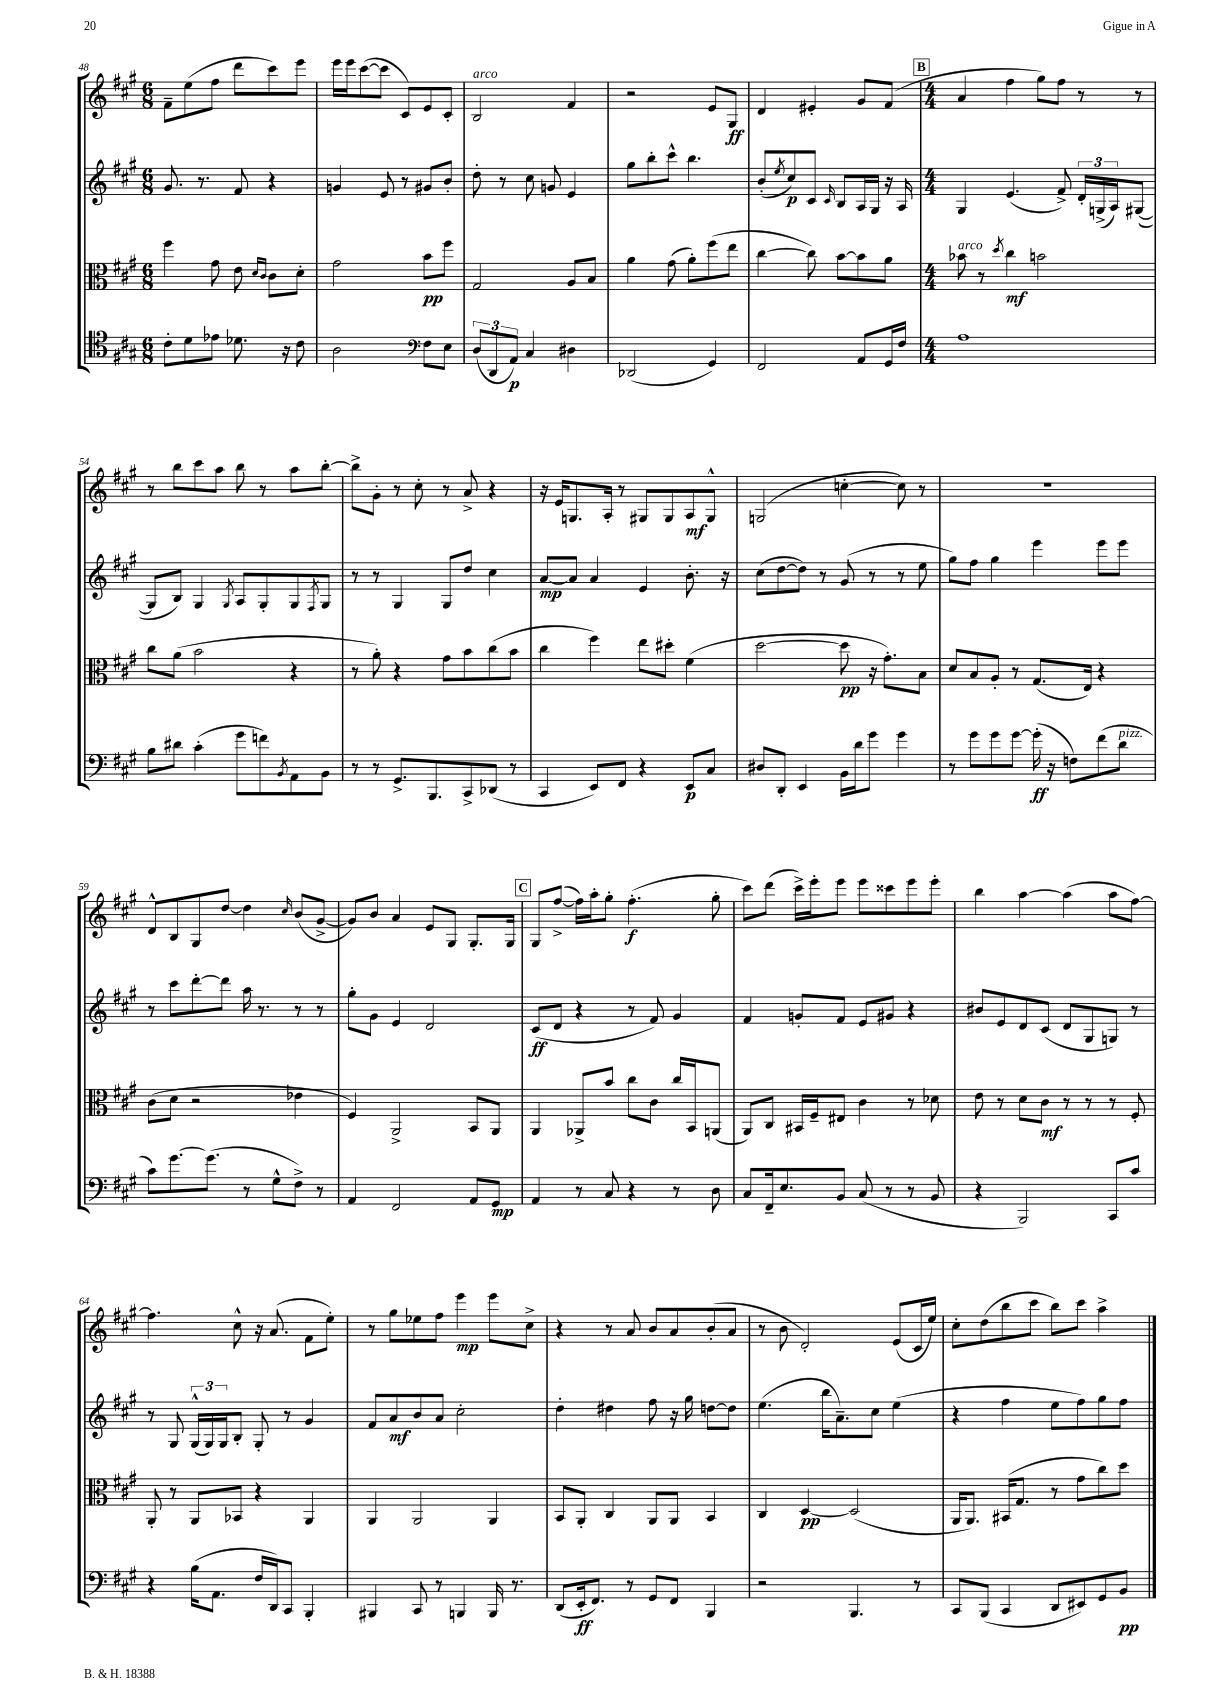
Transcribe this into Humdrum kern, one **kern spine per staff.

**kern	**kern	**kern	**kern
*staff4	*staff3	*staff2	*staff1
*clefC4	*clefC3	*clefG2	*clefG2
*k[f#c#g#]	*k[f#c#g#]	*k[f#c#g#]	*k[f#c#g#]
*M6/8	*M6/8	*M6/8	*M6/8
8c#'\L	4ff#\	8.g#/	8f#~\L
8d\	.	.	(8ee\
.	.	8.r	.
8e-\J	8g#\	.	8ff#\J
8.d-\	8e\	8f#/	8ddd\L
.	16qqd/LL	.	.
.	16qqc#/JJ	.	.
.	8c#\L	4r	8ccc#\)
16r	.	.	.
8c#\	8d'\J	.	8eee\J
=	=	=	=
2A\	2g#\	4g/	16eee\LL
.	.	.	16eee\J
.	.	.	([8ccc#\
.	.	8e/	8ccc#\]J
.	.	8r	8c#/L)
*clefF4	*	*	*
8F#\L	8b\L	8g#/L	8e/
8E\J	8ff#\J	8b'/J	8c#'/J
=	=	=	=
(12D/L	2G#/	8dd'\	2B/
12DD/	.	.	.
.	.	8r	.
12AA/J)	.	.	.
4C#/	.	8cc#\	.
.	.	8g/	.
4D#\	8A/L	4e/	4f#/
.	8B/J	.	.
=	=	=	=
(2DD-/	4a\	8gg#\L	2r
.	.	8bb'\	.
.	(8g#\	8ccc#^^\J	.
.	8a'\L)	4.bb\	.
4GG#/)	(8ff#\	.	8e/L
.	8ee\J	.	8G#/J
=	=	=	=
2FF#/	[4cc#\	(8b'/L	4d/
.	.	8qee/	.
.	.	8cc#/)	.
.	8cc#\])	8c#/J	4e#'/
.	.	16qqc#/	.
.	[8b\L	8B/L	.
8AA/L	8b\]	16A/L	8g#/L
.	.	16G#/JJ	.
16GG#/L	8a\J	16r	(8f#/J
16F#/JJ	.	16A/	.
=	=	=	=
*M4/4	*M4/4	*M4/4	*M4/4
1A	8b-\	4G#/	4a/
.	8r	.	.
.	8qdd/	.	.
.	4cc#\	(4.e/	4ff#\
.	2b\	.	8gg#\L)
.	.	8f#^/)	8ff#\J
.	.	24d'/LL	8r
.	.	(24G^/	.
.	.	24A/J)	.
.	.	([8G#/J	8r
=	=	=	=
8B\L	8cc#\L	8G#/]L	8r
8d#\J	(8a\J	8B/J)	8bb\L
(4c#'\	2b\	4G#/	8ccc#\
.	.	.	8aa\J
.	.	8qG#/	.
8g#\L	.	8A/L	8bb\
8f\)	.	8G#'/	8r
8qBB/	.	.	.
8AA\	4r	8G#/	8aa\L
.	.	8qF#/	.
8BB\J	.	8G#/J	[8bb'\J
=	=	=	=
8r	8r	8r	8bb^\]L
8r	8a'\)	8r	8g#'\J
8.GG#^/L	4r	4G#/	8r
.	.	.	8cc#'\
8.BBB/	.	.	.
.	8g#\L	8G#/L	8r
8CC#^/	8b\	8dd/J	8a^/
(8DD-/J	(8cc#\	4cc#\	4r
8r	8b\J	.	.
=	=	=	=
4CC#/	4cc#\	[8a/L	16r
.	.	.	16e/LK
.	.	8a/]J	8.G/
8EE/L)	4ff#\)	4a/	.
.	.	.	16A'/Jk
8FF#/J	.	.	8r
4r	8ee\L	4e/	8G#/L
.	8dd#'\J	.	8G#/
8EE/L	(4f#\	8.b'\	8A/
8C#/J	.	.	8G#^^/J
.	.	16r	.
=	=	=	=
8D#/L	[2dd\	(8cc#\L	(2G/
8DD'/J	.	[8dd\	.
4EE/	.	8dd\]J)	.
.	.	8r	.
16BB\LL	8dd\]	(8g#/	[4cc'\
16d\J	.	.	.
8g#\J	16r	8r	.
.	8.g#'\L)	.	.
4g#\	.	8r	8cc\])
.	8B\J	8ee\	8r
=	=	=	=
8r	8d/L	8gg#\L)	1r
8g#\L	8B/	8ff#\J	.
8g#\	8A'/J	4gg#\	.
[8g#\J	8r	.	.
(16g#'\]	(8.G#/L	4eee\	.
16r	.	.	.
8F\L)	.	.	.
.	16E/Jk)	.	.
(8f#\	4r	8eee\L	.
8d\J	.	8eee\J	.
=	=	=	=
8c#\L)	(8c#\L	8r	8d^^/L
[8.g#\	8d\J	8ccc#\L	8B/
.	2r	[8ddd'\	8G#/
(8.g#\]J	.	.	.
.	.	8ddd\]J	[8dd/J
8r	.	16aa\	4dd\]
.	.	8.r	.
8G#^^\L	.	.	.
.	.	.	16qqcc#/
8F#^\J)	4e-\	8r	(8b/L
8r	.	8r	[8g#^/J
=	=	=	=
4AA/	4F#/)	8gg#'\L	8g#/]L)
.	.	8g#\J	8b/J
2FF#/	2AA^/	4e/	4a/
.	.	2d/	8e/L
.	.	.	8G#/J
8AA/L	8BB/L	.	8.G#'/L
8GG#/J	8AA/J	.	.
.	.	.	16G#/Jk
=	=	=	=
4AA/	4AA/	(8c#/L	8G#/L
.	.	8d/J	([8ff#^/J
8r	8AA-^/L	4r	16ff#\]LL)
.	.	.	16aa'\J
8C#/	8b/J	.	8gg#'\J
4r	8cc#\L	8r	(4.ff#'\
.	8c#\J	8f#/)	.
8r	16cc#/LL	4g#/	.
.	16BB/J	.	.
8D\	(8AA/J	.	8gg#'\
=	=	=	=
8C#/L	8AA/L)	4f#/	8ccc#\L)
16FF#~/k	8C#/J	.	(8ddd\J
8.E/	.	.	.
.	16BB#/LL	8g'/L	16ccc#^\LL)
.	16F#~/J	.	16eee'\J
8BB/J	8E#/J	8f#/J	8eee\J
(8C#/	4c#\	8e/L	8eee\L
8r	.	8g#/J	8ccc##\
8r	8r	4r	8eee\
8BB/	8d-\	.	8eee'\J
=	=	=	=
4r	8e\	8b#/L	4bb\
.	8r	8e/	.
2BBB/)	8d\L	8d/	[4aa\
.	8c#\J	(8c#/J	.
.	8r	8d/L	(4aa\]
.	8r	8G#/	.
8CC#/L	8r	8G/J)	8aa\L
8c#/J	8F#'/	8r	[8ff#\J)
=	=	=	=
4r	8AA'/	8r	4.ff#\]
.	8r	8G#/	.
(16B\LK	8AA/L	(24G#^^/LL	.
.	.	24G#/)	.
8.AA\J	.	.	.
.	.	24G#/J	.
.	8BB-/J	8B'/J	8cc#^^\
16F#/LL	4r	8G#'/	16r
16DD/J)	.	.	(8.a/
8CC#/J	.	8r	.
4BBB'/	4AA/	4g#/	8f#\L
.	.	.	8ee'\J)
=	=	=	=
4BBB#/	4AA/	8f#/L	8r
.	.	8a/	8gg#\L
8CC#/	2AA/	8b/	8ee-\
8r	.	8a/J	8ff#\J
4BBB/	.	2cc#'\	4eee\
16BBB/	4AA/	.	8eee\L
8.r	.	.	.
.	.	.	8cc#^\J
=	=	=	=
(8DD/L	8BB/L	4dd'\	4r
16EE'/k	8AA'/J	.	.
8.FF#/J)	.	.	.
.	4C#/	4dd#\	8r
8r	.	.	8a/
8GG#/L	8AA/L	8ff#\	8b/L
8FF#/J	8AA/J	16r	8a/
.	.	16gg#\	.
4BBB/	4BB/	[8dd\L	(8b'/
.	.	8dd\]J	8a/J
=	=	=	=
2r	4C#/	(4.ee\	8r
.	.	.	8b\
.	[4D/	.	2d'/)
.	.	16bb\LK	.
.	.	8.a~\)	.
4.BBB/	(2D/]	.	.
.	.	8cc#\J	.
.	.	(4ee\	(8e/L
8r	.	.	16c#/L
.	.	.	16ee/JJ)
=	=	=	=
8CC#/L	16AA/LK	4r	8cc#'\L
.	8.AA/J)	.	.
(8BBB/J	.	.	(8dd\
4CC#/	(16BB#/LK	4ff#\	8bb\
.	8.G#/J	.	.
.	.	.	8ccc#\J
8DD/L	8r	8ee\L	8bb\L)
8EE#/)	8g#\L	8ff#\)	8ccc#\J
8GG#/	8cc#\)	8gg#\	4aa^\
8BB/J	8dd\J	8ff#\J	.
==	==	==	==
*-	*-	*-	*-
